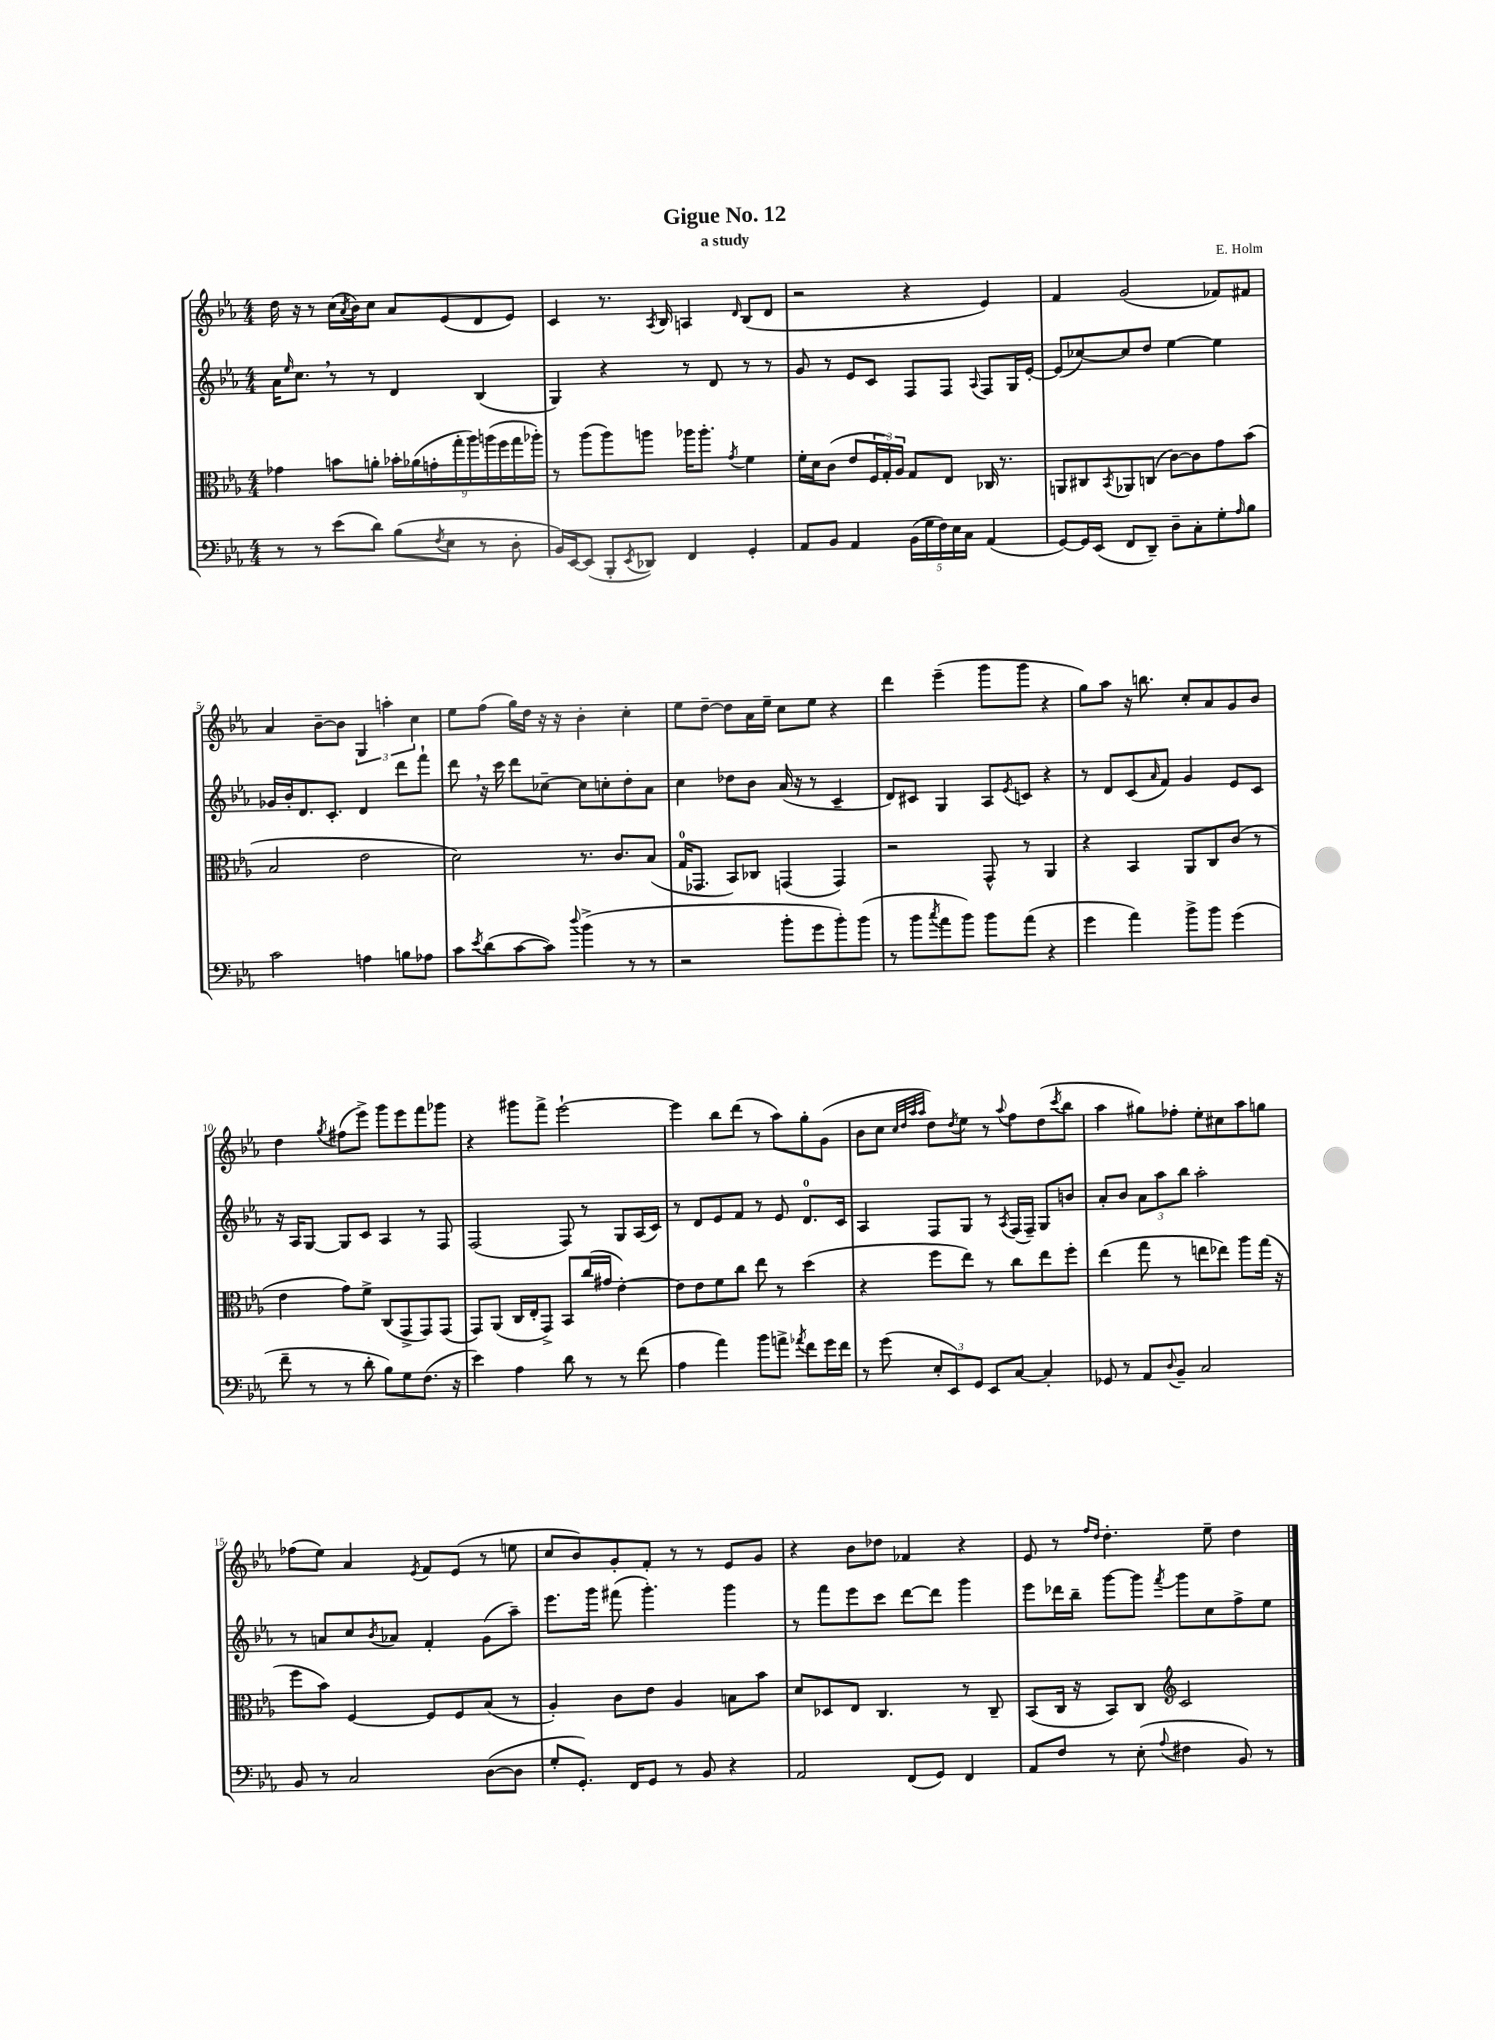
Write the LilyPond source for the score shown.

\header { title = "Gigue No. 12" composer = "E. Holm" subtitle = "a study" }
<<
\new StaffGroup <<
\new Staff = "s0" {
    \clef treble \key ees \major \numericTimeSignature \time 4/4
    d''16 r16 r8 c''16( \acciaccatura { aes'8 } bes'16) c''8 aes'8 ees'8( d'8 ees'8) |
    c'4 r8. \acciaccatura { aes8 } bes16 a4 \grace { d'16 } bes8( d'8 |
    r2 r4 ees'4) |
    f'4 g'2( fes'8) fis'8 |
    aes'4 bes'8~-- bes'8 \tuplet 3/2 { g4 a''4-. c''4 } |
    ees''8 f''8( g''16) d''16 r16 r16 bes'4-. c''4-. |
    ees''8 d''8~-- d''8 aes'16 ees''16-- c''8 ees''8 r4 |
    d'''4 ees'''4--( g'''8 g'''8 r4 |
    g''8) aes''8 r16 b''8. c''8-. aes'8 g'8 bes'8 |
    d''4 \acciaccatura { g''8 } fis''8( ees'''8->) g'''8 ees'''8 f'''8 ges'''8 |
    r4 gis'''8 f'''8-> ees'''2~-! |
    ees'''4 bes''8 d'''8( r8 aes''8) g''8-. g'8( |
    bes'8 c''8 \grace { c''32 d''32 aes''32 aes''32 } d''8) \acciaccatura { d''8 } ees''8 r8 \appoggiatura { aes''8 } f''8 d''8( \acciaccatura { c'''8 } bes''8 |
    aes''4 gis''8) fes''8-. ees''8-. cis''8 aes''8 g''8 |
    fes''8( ees''8) aes'4 \acciaccatura { ees'8 } f'8 ees'8( r8 e''8 |
    c''8 bes'8) g'8-. f'8-. r8 r8 ees'8 g'8 |
    r4 bes'8 des''8 fes'4 r4 |
    ees'8 r8 \grace { f''16 d''16 } d''4.-. ees''8-- d''4 \bar "|." |
}
\new Staff = "s1" {
    \clef treble \key ees \major \numericTimeSignature \time 4/4
    aes'16 \grace { ees''16 } c''8. \breathe r8 r8 d'4 bes4( |
    g4) r4 r8 d'8 r8 r8 |
    g'8 r8 ees'8 c'8 f8 f8 \appoggiatura { aes8 } f8 g16 ees'16~-. |
    ees'8( ces''8~) ces''8 d''8 ees''4~ ees''4 |
    ges'16 bes'16-. d'8. c'8.-. d'4 d'''8 f'''8-! |
    d'''8 \breathe r16 c'''16 d'''8 ces''8~-- ces''8 c''8-. d''8-. aes'8 |
    c''4 des''8 bes'8 aes'16( r16 r8 c'4-- |
    d'8) cis'8 g4 aes8 \acciaccatura { ees'8 } c'8 r4 |
    r8 d'8 c'8( \grace { aes'16 } f'8) g'4 ees'8 c'8 |
    r16 aes16 g8~ g8 c'8 aes4 r8 f8 |
    f2( f8) r8 g8 aes16( c'16) |
    r8 d'8 ees'8 f'8 r8 ees'8 d'8.-0 c'16 |
    aes4 f8 g8 r8 \acciaccatura { aes8 } f16( f16--) g8 b'8 |
    aes'8-. bes'8 \tuplet 3/2 { aes'8 aes''8 bes''8 } aes''2-. |
    r8 a'8 c''8 \acciaccatura { bes'8 } aes'8 f'4-. g'8( aes''8--) |
    ees'''8. g'''16 fis'''8( g'''4.-.) g'''4 |
    r8 f'''8 ees'''8 c'''8 d'''8~ d'''8 g'''4 |
    ees'''8 des'''16 bes''16-- g'''8~ g'''8 \acciaccatura { f'''8 } g'''8 c''8 f''8-> ees''8 \bar "|." |
}
\new Staff = "s2" {
    \clef alto \key ees \major \numericTimeSignature \time 4/4
    ges'4 b'8 a'8-. \tuplet 9/8 { bes'16-. aes'16( g'16-. g''16-. aes''16) a''16( f''16 g''16 aes''16-.) } |
    r8 aes''8( aes''8) a''8 aes''16 aes''8.-. \acciaccatura { g'8 } f'4 |
    f'16-. d'16 c'8( ees'8 \tuplet 3/2 { f16 g16-.) aes16 } g8 ees8 ces16 r8. |
    a,8 cis8 \acciaccatura { bes,8 } aes,8 c8( c'8~) c'8 g'8 bes'8( |
    bes2 ees'2 |
    d'2) r8. c'8. bes8( |
    g16-0 ges,8. bes,8) ces8 g,4( g,4) |
    r2 g,8-^ r8 aes,4 |
    r4 bes,4 aes,8 c8 c'8( r8 |
    ees'4 g'8) f'8-> c8( g,8-> g,8) g,8( |
    g,8) aes,8( c16 ees16-. g,8->) bes,8 c''16( gis'16 ees'4~-.) |
    ees'8 ees'8 f'8 c''8 ees''8 r8 d''4( |
    r4 f''8 ees''8) r8 c''8 ees''8 f''8-. |
    ees''4( g''8 r8 e''8 ees''8) aes''8 g''16( r16 |
    f''8 bes'8) f4~ f8 f8 bes8( r8 |
    aes4-.) c'8 ees'8 aes4 b8 bes'8 |
    d'8 des8 ees8 c4. r8 c8-- |
    bes,8( c16 r16 bes,8) c8 \clef treble c'2 \bar "|." |
}
\new Staff = "s3" {
    \clef bass \key ees \major \numericTimeSignature \time 4/4
    r8 r8 ees'8( d'8) bes8( \acciaccatura { f8 } ees8 r8 d8-. |
    bes,16) ees,16~ ees,8( bes,,8-. \acciaccatura { ees,8 } des,8) f,4 g,4-. |
    aes,8 bes,8 aes,4 \tuplet 5/4 { bes,16( g16 f16) ees16 c16 } aes,4( |
    g,8~) g,16 ees,16( f,8 d,8--) d8-- c8-. g8-. \grace { aes16 } bes8 |
    c'2 a4 b8 aes8 |
    c'8 \acciaccatura { ees'8 } d'8( c'8~ c'8) \appoggiatura { d''8 } bes'4->( r8 r8 |
    r2 bes'8-. g'8 bes'8-.) bes'8( |
    r8 bes'8 \acciaccatura { c''8 } aes'8 bes'8) bes'8 aes'8( r4 |
    g'4 aes'4) bes'8-> bes'8 g'4( |
    f'8-- r8 r8 d'8-. bes8) g8 f8.( r16 |
    ees'4) aes4 d'8 r8 r8 f'8( |
    aes4 aes'4) bes'8 a'8-> \acciaccatura { aes'8 } f'8 g'16 f'16 |
    r8 g'8( \tuplet 3/2 { ees8-. ees,8) g,8 } ees,8 c8~ c4-. |
    ges,8 r8 aes,8 \appoggiatura { d8 } bes,8-- c2 |
    bes,8 r8 c2 d8~( d8 |
    g8-. g,8.-.) f,16 g,8 r8 bes,8 r4 |
    aes,2 f,8( g,8) f,4 |
    aes,8 f8 r8 ees8-.( \appoggiatura { aes8 } fis4 bes,8) r8 \bar "|." |
}
>>
>>
